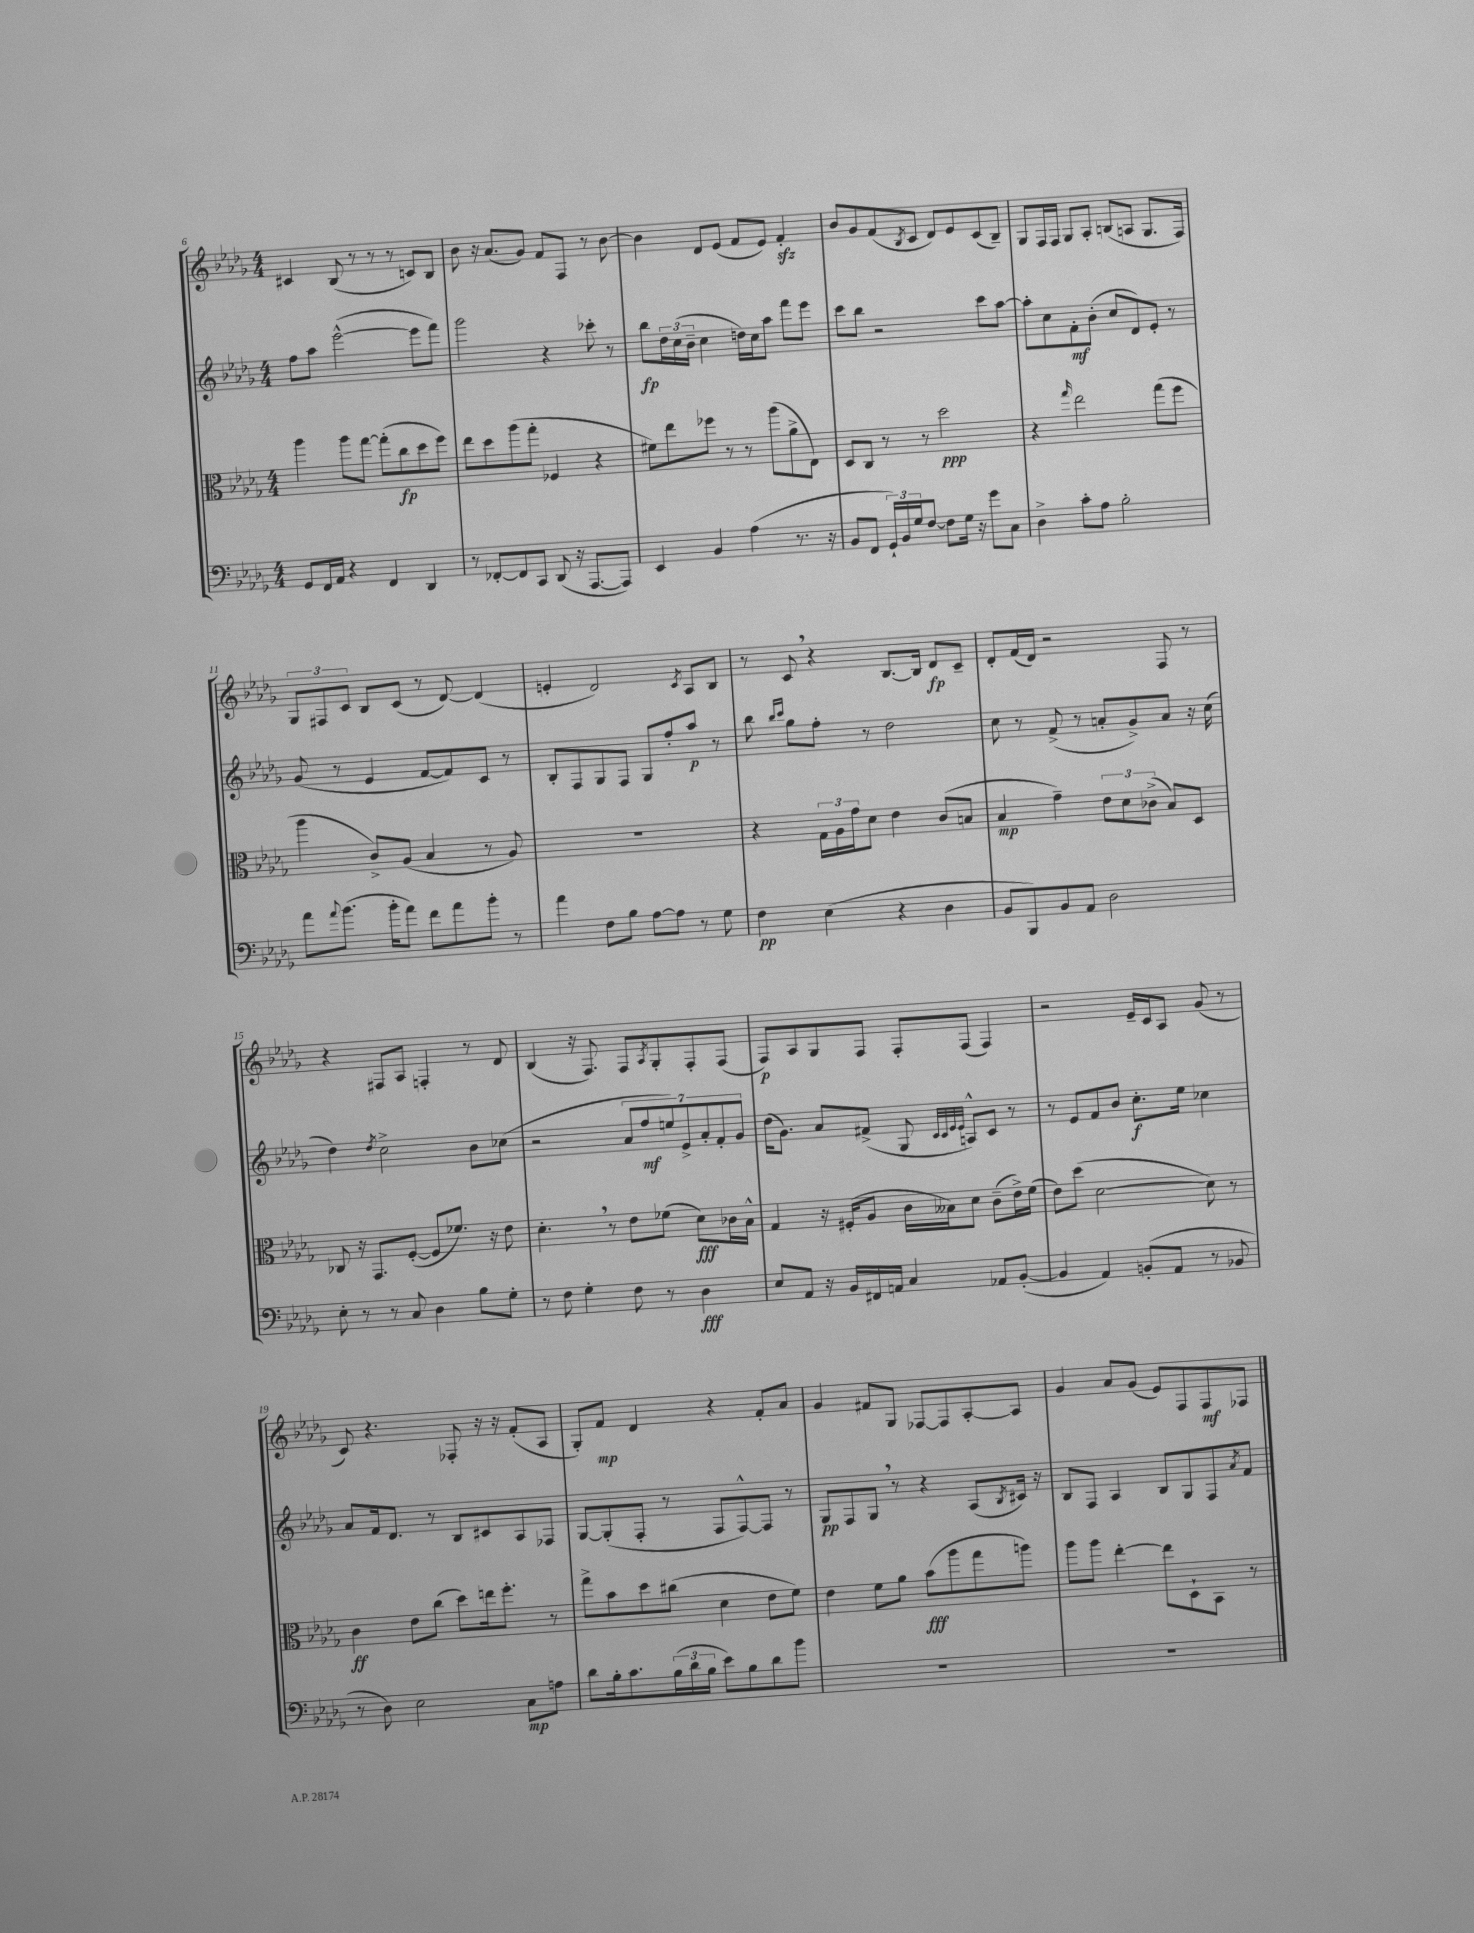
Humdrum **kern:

**kern	**kern	**kern	**kern
*staff4	*staff3	*staff2	*staff1
*clefF4	*clefC3	*clefG2	*clefG2
*k[b-e-a-d-g-]	*k[b-e-a-d-g-]	*k[b-e-a-d-g-]	*k[b-e-a-d-g-]
*M4/4	*M4/4	*M4/4	*M4/4
8GG-	4aa-	8ff	4c#
16FF	.	8aa-	.
16AA-	.	.	.
4r	8aa-	([2eee-^^	(8B-
.	[8gg-	.	8r
4FF	(8gg-']	.	8r
.	8cc	.	8r
4DD-	8dd-	8eee-]	8c)
.	8ff)	8fff)	8B-
=	=	=	=
8r	8ee-	2ggg-	8b-
[8FF-'	8dd-	.	16r
.	.	.	(8.a-
8FF-]	(8aa-	.	.
8CC	8gg-'	.	8g-)
(8DD-	4F-	4r	8f
16r	.	.	8F
[8.AAA-	.	.	.
.	4r	8ccc-'	8r
8AAA-])	.	8r	[8b-
=	=	=	=
4EE-	8f#)	8bb-	4b-]
.	8ee-	24dd-	.
.	.	(24cc	.
.	.	24b-~	.
4BB-	8ff-	4cc	8d-
.	8r	.	(8e-
(4A-	8r	16dd)	8f
.	.	16cc	.
.	(8aa-	8aa-	8e-)
8.r	8a-^	8fff	4f'
.	8E-)	8eee-	.
16r	.	.	.
=	=	=	=
8BB-	8D-	8ccc	8b-
8FF	8C	8bb-	8g-
24GG-`)	8r	2r	(8f
24BB-	.	.	.
24G-	.	.	.
.	.	.	8qB-
[8F	8r	.	8c
8F]	2dd-	.	8d-)
16G-	.	.	8e-
16r	.	.	.
8g-	.	8ccc	(8c
8C	.	[8aa-	8B-~)
=	=	=	=
4D-^	4r	8aa-']	8G-
.	.	8cc	16F
.	.	.	16F
.	16qqgg-	.	.
8c'	2ee-	8f'	8G-
8A-	.	(8b-'	8A-'
2B-'	.	8cc	(8B
.	.	8d-)	8A
.	(8gg-	8e-'	8.G-
.	8ff	8r	.
.	.	.	16F)
=	=	=	=
8a-	4aa-	(8g-	12G-
.	.	.	12F#
8qqa-	.	.	.
(8.b-	.	8r	.
.	.	.	12c
.	8c^)	4e-	8B-
16b-'	.	.	.
8a-)	(8A-	.	(8c
8f	4B-	[8f	8r
8a-	.	8f])	[8d-)
8b-'	8r	8c	(4d-]
8r	8A-)	8r	.
=	=	=	=
4a-	1r	8B-'	4e'
.	.	8F	.
8F	.	8G-	2d-)
8B-	.	8F	.
[8A-	.	8G-	.
8A-]	.	8ff'	.
.	.	.	8qc
8r	.	8aa-	8A-
8G-	.	8r	8B-
=	=	=	=
4F	4r	8bb-	8r
.	.	16qqbb-	.
.	.	16qqccc	.
.	.	8gg-	8c
(4E-	24G-	8ff'	4r
.	24A-	.	.
.	24g-	.	.
.	8d-	8r	.
4r	4e-	2dd-	[8.B-
.	.	.	16B-]
4D-	(8c	.	8d-
.	8B	.	8c~
=	=	=	=
8BB-	4B-	8cc	8d-'
8BBB-)	.	8r	(16f
.	.	.	16d-)
8BB-	4g-~)	(8f^	2r
8AA-	.	8r	.
2D-	12e-	8a'	.
.	12d-	.	.
.	.	8g-^)	.
.	(12c-^	.	.
.	8B-)	8a	8F
.	8D-	16r	8r
.	.	(16cc	.
=	=	=	=
8E-'	8C-	4dd-)	4r
8r	16r	.	.
.	8.GG-	.	.
.	.	8qdd-	.
8r	.	2cc^	8F#
8C	([8F'	.	8A-
4D-	8F]	.	4F'
.	8.f-)	.	.
8B-	.	8b-	8r
.	16r	.	.
8G-'	8e-	(8cc-	8d-
=	=	=	=
8r	4.d-'	2r	(4B-
8F	.	.	.
4G-'	.	.	16r
.	.	.	8.F)
.	8r	.	.
8F	8e-	14a-	8F
.	.	14ff	.
.	.	.	8qA-
8r	(8f-	.	8G-'
.	.	14ee)	.
.	.	14e-^	.
4D-	8d-)	.	8F'
.	.	14a-'	.
.	.	14f'	.
.	16c-	.	(8F
.	.	14g-	.
.	16B-^^	.	.
=	=	=	=
8E-	4G-	(16dd-	8F)
.	.	8.g-)	.
8AA-	.	.	8A-
16r	16r	8a-	8G-
16BB-	(16F#'	.	.
16FF#	8A-	(8f#^	8F
16AA	.	.	.
4C	16c	8G-	8F'
.	16B--)	.	.
.	.	32qqc	.
.	.	32qqc	.
.	.	32qqe-	.
.	.	32qqe-	.
.	8d-	8A^^)	(8F
8AA-	(8c~	8c	4F)
([8BB-'	16e-^)	8r	.
.	(16f	.	.
=	=	=	=
4BB-]	8e-)	8r	2r
.	(8dd-	8e-	.
4AA-)	[2d-	8f	.
.	.	8b-	.
(8BB'	.	8.cc'	16e-~
.	.	.	16c
8AA-	.	.	8A-
.	.	16ee-	.
8r	8d-])	4cc-	(8g-
8BB-	8r	.	8r
=	=	=	=
8r	4c	8a-	8c)
8D-)	.	16f	4.r
.	.	8.d-	.
2E-	8e-	.	.
.	(8cc	8r	.
.	8dd-)	8B-	8F-'
.	16ee	8c#	16r
.	8.ff'	.	16r
8C	.	8A-	(8f'
8A	8r	8F-	8A-
=	=	=	=
8d-	8gg-^	[8G-	8G-')
16B-'	8b-	(8G-']	8f
8.c	.	.	.
.	8dd-	8F'	4d-
(24B-	(8cc#	8r	.
24d-	.	.	.
24B-	.	.	.
8e-)	4d-	8F	4r
8B-	.	[8F^^)	.
8d-	8e-	8F]	8f'
8b-	8f)	8r	8a-
=	=	=	=
1r	4e-	8G-	4g-
.	.	8F	.
.	8f	8G-	8f#
.	8a-	8r	8G-
.	(8b-	4r	[8F-
.	8aa-	.	8F-]
.	8gg-	(8A-	[8A-'
.	.	8qB-	.
.	8aa)	16c#)	8A-]
.	.	16r	.
=	=	=	=
1r	8aa-	8B-	4g-
.	8aa-	8F	.
.	[4ee-'	4A-	8a-
.	.	.	(8g-
.	8ee-]	8B-	8e-)
.	8D-`	8G-	8F
.	8BB-	8F	8F
.	.	8qa-	.
.	8r	8f	8F-
==	==	==	==
*-	*-	*-	*-
